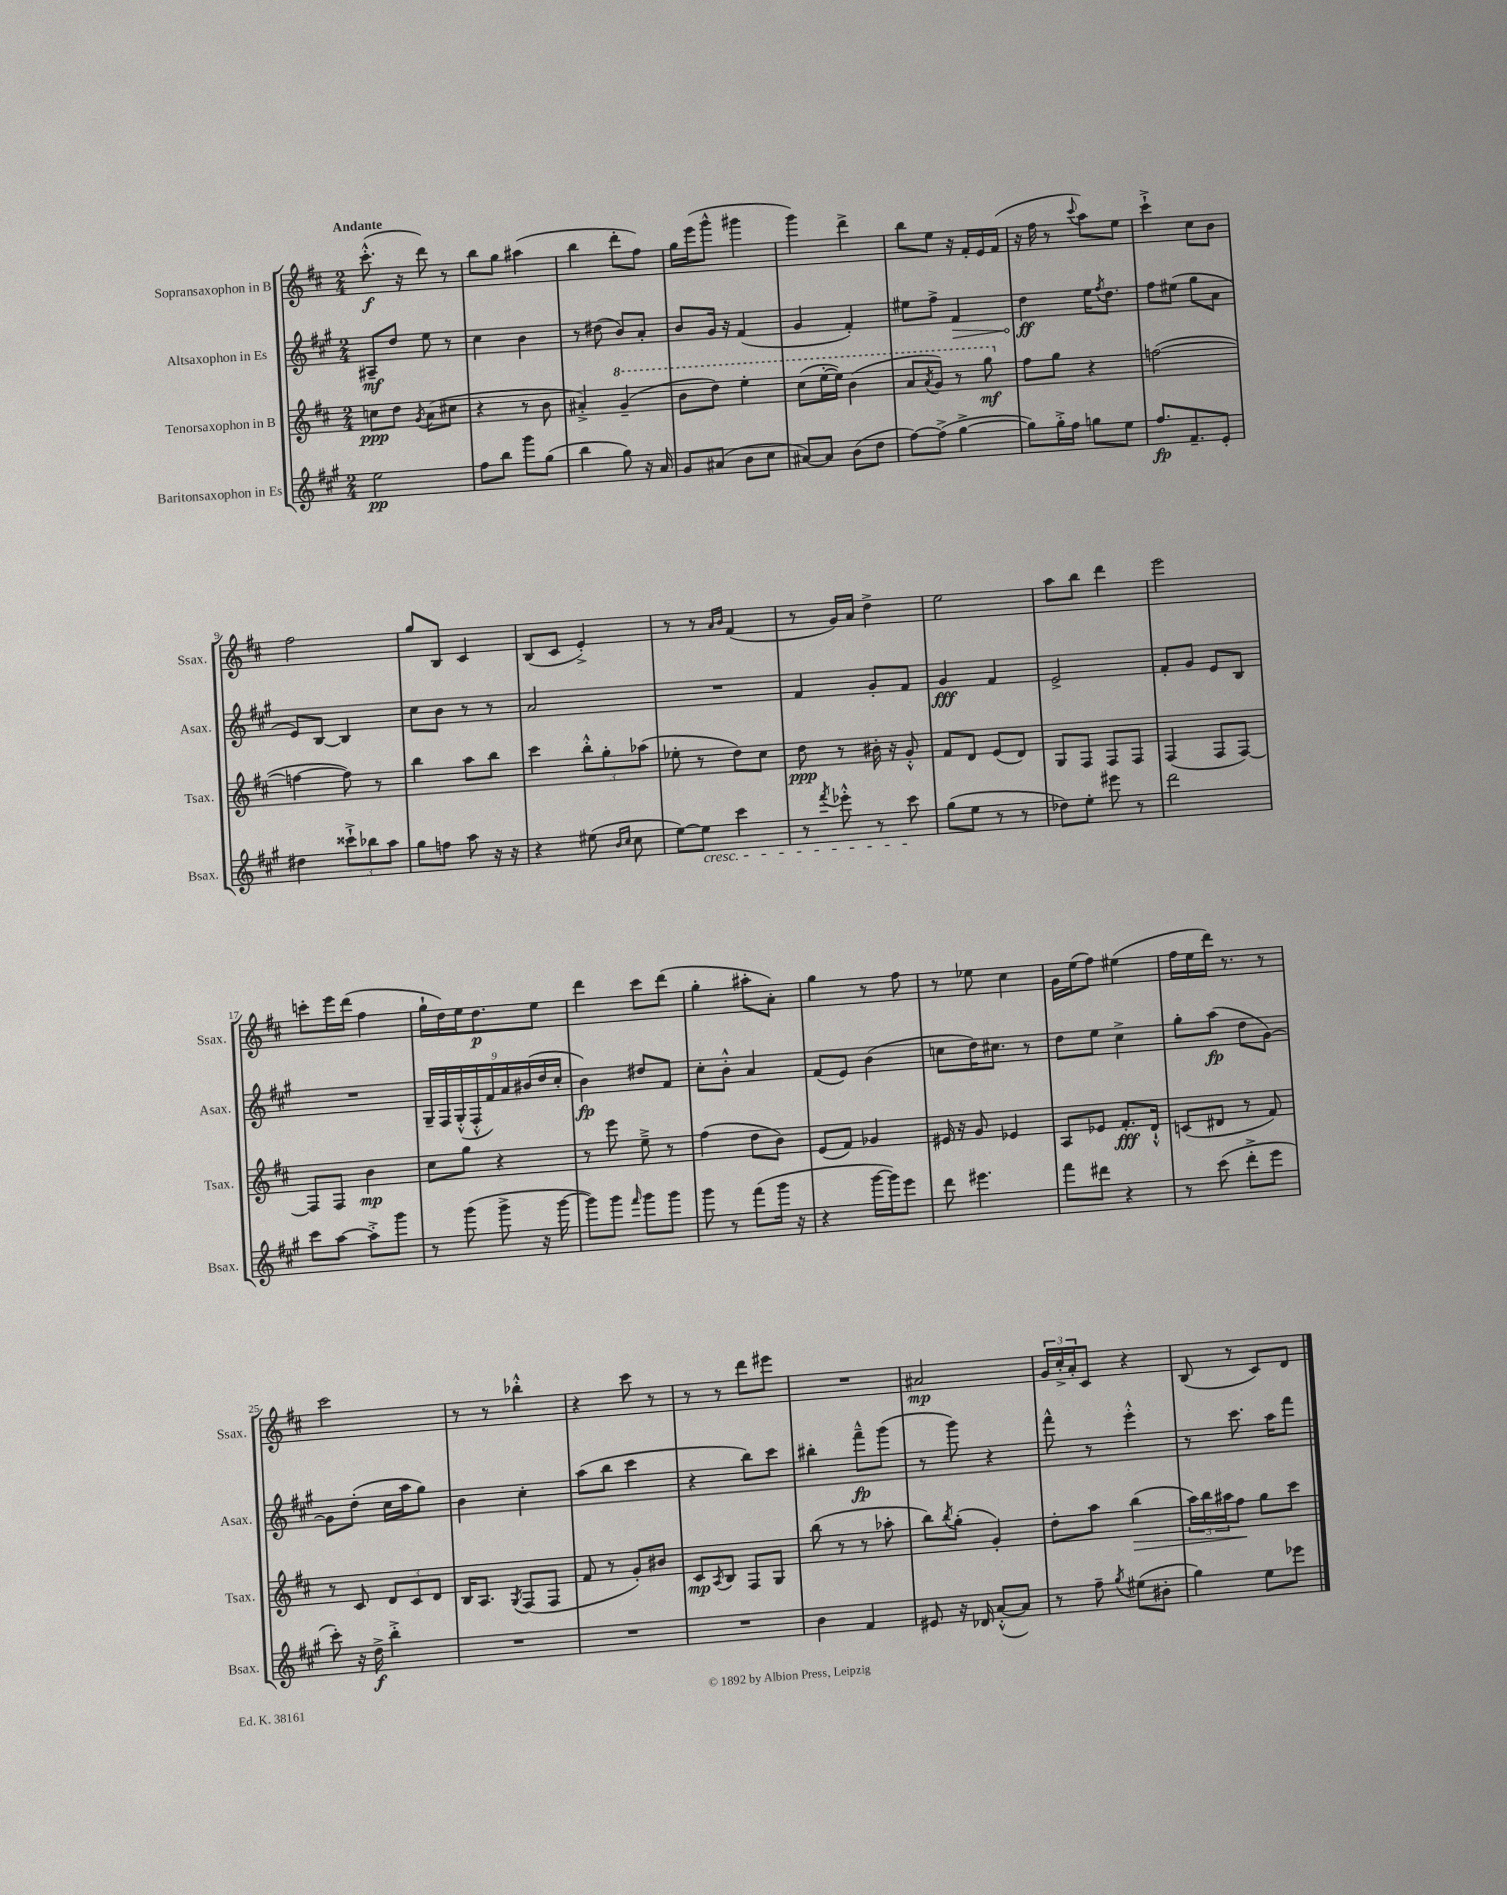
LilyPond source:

<<
\new StaffGroup <<
\new Staff = "s0" \with { instrumentName = "Sopransaxophon in B" shortInstrumentName = "Ssax." } {
    \clef treble \key d \major \numericTimeSignature \time 2/4 \tempo "Andante"
    cis'''8.-.-^\f( r16 d'''8) r8 |
    b''8 g''8 ais''4( |
    b''4 d'''8-. fis''8) |
    g''16 e'''16( g'''8-^ gis'''4 |
    g'''4) d'''4-> |
    b''8 e''8 r16 fis'16-. e'16 fis'16( |
    r16 fis''16 r8 \appoggiatura { cis'''8 } a''8) e''8 |
    cis'''4-!-> cis''8 b'8 |
    fis''2 |
    g''8 b8 cis'4 |
    b8( cis'8 e'4-.->) |
    r8 r8 \grace { a'16 b'16 } fis'4( |
    r8 g'16) a'16 d''4-> |
    e''2 |
    a''8 b''8 d'''4 |
    e'''2 |
    c'''8-. e'''16 d'''16( fis''4 |
    g''16-! d''16) e''16 d''8.\p e''8 |
    d'''4 cis'''8 d'''8( |
    g''4-. ais''8-. a'8-.) |
    g''4 r8 fis''8 |
    r8 ees''8 cis''4 |
    g'16 e''16( fis''8) eis''4( |
    fis''16 e''16 d'''16) r8. r8 |
    cis'''2 |
    r8 r8 bes''4-.-^ |
    r4 cis'''8 r8 |
    r8 r8 d'''8 eis'''8 |
    R2 |
    ais'2\mp |
    \tuplet 3/2 { g'16 cis''16-.-> a'16-. } cis'8 r4 |
    b8( r8 cis'8) d'8 \bar "|." |
}
\new Staff = "s1" \with { instrumentName = "Altsaxophon in Es" shortInstrumentName = "Asax." } {
    \clef treble \key a \major \numericTimeSignature \time 2/4
    ais8--\mf d''8 e''8 r8 |
    cis''4 b'4 |
    r8 dis''8( b'8) a'8-. |
    b'8 gis'16 r16 fis'4( |
    gis'4 fis'4-.) |
    eis''8 fis''8-> \once \override Hairpin.circled-tip = ##t fis'4\> |
    d''4\ff\! e''16 \acciaccatura { fis''8 } d''8. |
    fis''8 eis''8( gis''8 a'8 |
    e'8) b8~ b4 |
    cis''8 b'8 r8 r8 |
    a'2 |
    R2 |
    fis'4 gis'8-. fis'8 |
    gis'4\fff fis'4 |
    e'2-> |
    fis'8-. gis'8 e'8 b8 |
    R2 |
    \tuplet 9/8 { gis16-- fis16 gis16-.-^( fis16-.-^ fis'16) a'16 bis'16( d''16 cis''16-. } |
    b'4\fp) dis''8 fis'8 |
    cis''8-. b'8-.-^ a'4 |
    fis'8( e'8) b'4( |
    c''8 d''16) cis''8. r8 |
    d''8 e''8 cis''4-> |
    gis''8-. a''8\fp( d''8 gis'8~) |
    gis'8 d''8-.( cis''16 a''16 gis''8) |
    b'4 cis''4-. |
    a''8( b''8 cis'''4 |
    r4 b''8) cis'''8 |
    bis''4-. fis'''8---^\fp gis'''8( |
    r8 gis'''8) r4 |
    fis'''8-^ r8 e'''4-.-^ |
    r8 cis'''8. a''16 fis'''8 \bar "|." |
}
\new Staff = "s2" \with { instrumentName = "Tenorsaxophon in B" shortInstrumentName = "Tsax." } {
    \clef treble \key d \major \numericTimeSignature \time 2/4
    c''8\ppp d''8 \acciaccatura { g'8 } a'8( cis''8 |
    r4 r8 b'8 |
    ais'4-.->) \ottava #1 g''4--( |
    b''8 d'''8) e'''4-. |
    cis'''8( e'''16~-. e'''16) b''4( |
    a''8 \acciaccatura { a''8 } g''8) r8 g'''8\mf \ottava #0 |
    fis''8 g''8 r4 |
    f''2~( |
    f''4~ f''8) r8 |
    b''4 a''8 b''8 |
    cis'''4 \tuplet 3/2 { b''8-.-^ g''8-. aes''8( } |
    ees''8-. r8 d''8) cis''8 |
    d''8\ppp r8 bis'16-. r16 g'8-.-^ |
    fis'8 d'8 e'8( d'8) |
    g8 fis8 fis8 fis8 |
    fis4( fis8 fis8~) |
    fis8 fis8 b'4\mp |
    cis''8 g''8 r4 |
    r8 e'''8 e''8---> r8 |
    fis''4( d''8 b'8) |
    e'8( fis'8) ges'4 |
    eis'16 r16 g'8 ees'4 |
    a8 ees'8 fis'8.-.\fff d'16-!-^ |
    c'8( dis'8 r8 fis'8) |
    r8 cis'8 \tuplet 3/2 { d'8 cis'8 d'8 } |
    b16 a8. \acciaccatura { g8 } fis8( fis8 |
    fis'8 r8 g'8-.) bis'8 |
    cis'8\mp \acciaccatura { a8 } b8 fis8 g8 |
    b''8( r8 r8 aes''8-. |
    b''8) \acciaccatura { b''8 } g''8-.( g'4-.) |
    d''8-. a''8 b''4\>( |
    \tuplet 3/2 { a''16) b''16 ais''16 } fis''8\! g''8 cis'''8 \bar "|." |
}
\new Staff = "s3" \with { instrumentName = "Baritonsaxophon in Es" shortInstrumentName = "Bsax." } {
    \clef treble \key a \major \numericTimeSignature \time 2/4
    e''2\pp |
    fis''8 b''8 gis'''8 gis''8( |
    b''4 gis''8) r16 a'16 |
    gis'8 ais'8( b'8 cis''8 |
    ais'8~) ais'8 b'8( d''8 |
    fis''8~) fis''8->( gis''4~-> |
    gis''8) gis''16-.-> fis''16 g''8 e''8 |
    fis''8.\fp fis'8.-- e'8-. |
    dis''4 \tuplet 3/2 { cisis'''8-!-> bes''8 a''8 } |
    gis''8 f''8 a''8 r16 r16 |
    r4 eis''8( \grace { b'16 cis''16 } cis''8 |
    e''8~) e''8\cresc cis'''4 |
    r8 \acciaccatura { fis'''8 } ees'''8-.-^ r8 cis'''8\! |
    gis''8( e''8 r8 r8 |
    des''8) e''8-. eis'''8 r8 |
    d'''2 |
    cis'''8 a''8~ a''8-.-> gis'''8 |
    r8 gis'''8( gis'''8-> r16 gis'''16~ |
    gis'''8) gis'''8 \grace { fis'''16 } gis'''8 gis'''8 |
    gis'''8 r8 fis'''8( gis'''16 r16 |
    r4 gis'''16~ gis'''16) e'''8 |
    d'''8 eis'''4. |
    fis'''8 dis'''8 r4 |
    r8 cis'''8( d'''8-.-> e'''8 |
    cis'''8-.) r16 d''16->\f b''4-.-> |
    R2 |
    R2 |
    R2 |
    b'4 fis'4 |
    eis'8 r16 des'16 a'8~-.-^( a'8) |
    r8 fis''8-- \acciaccatura { gis''8 } eis''8( bis'8-. |
    gis''4) e''8 ees'''8 \bar "|." |
}
>>
>>
